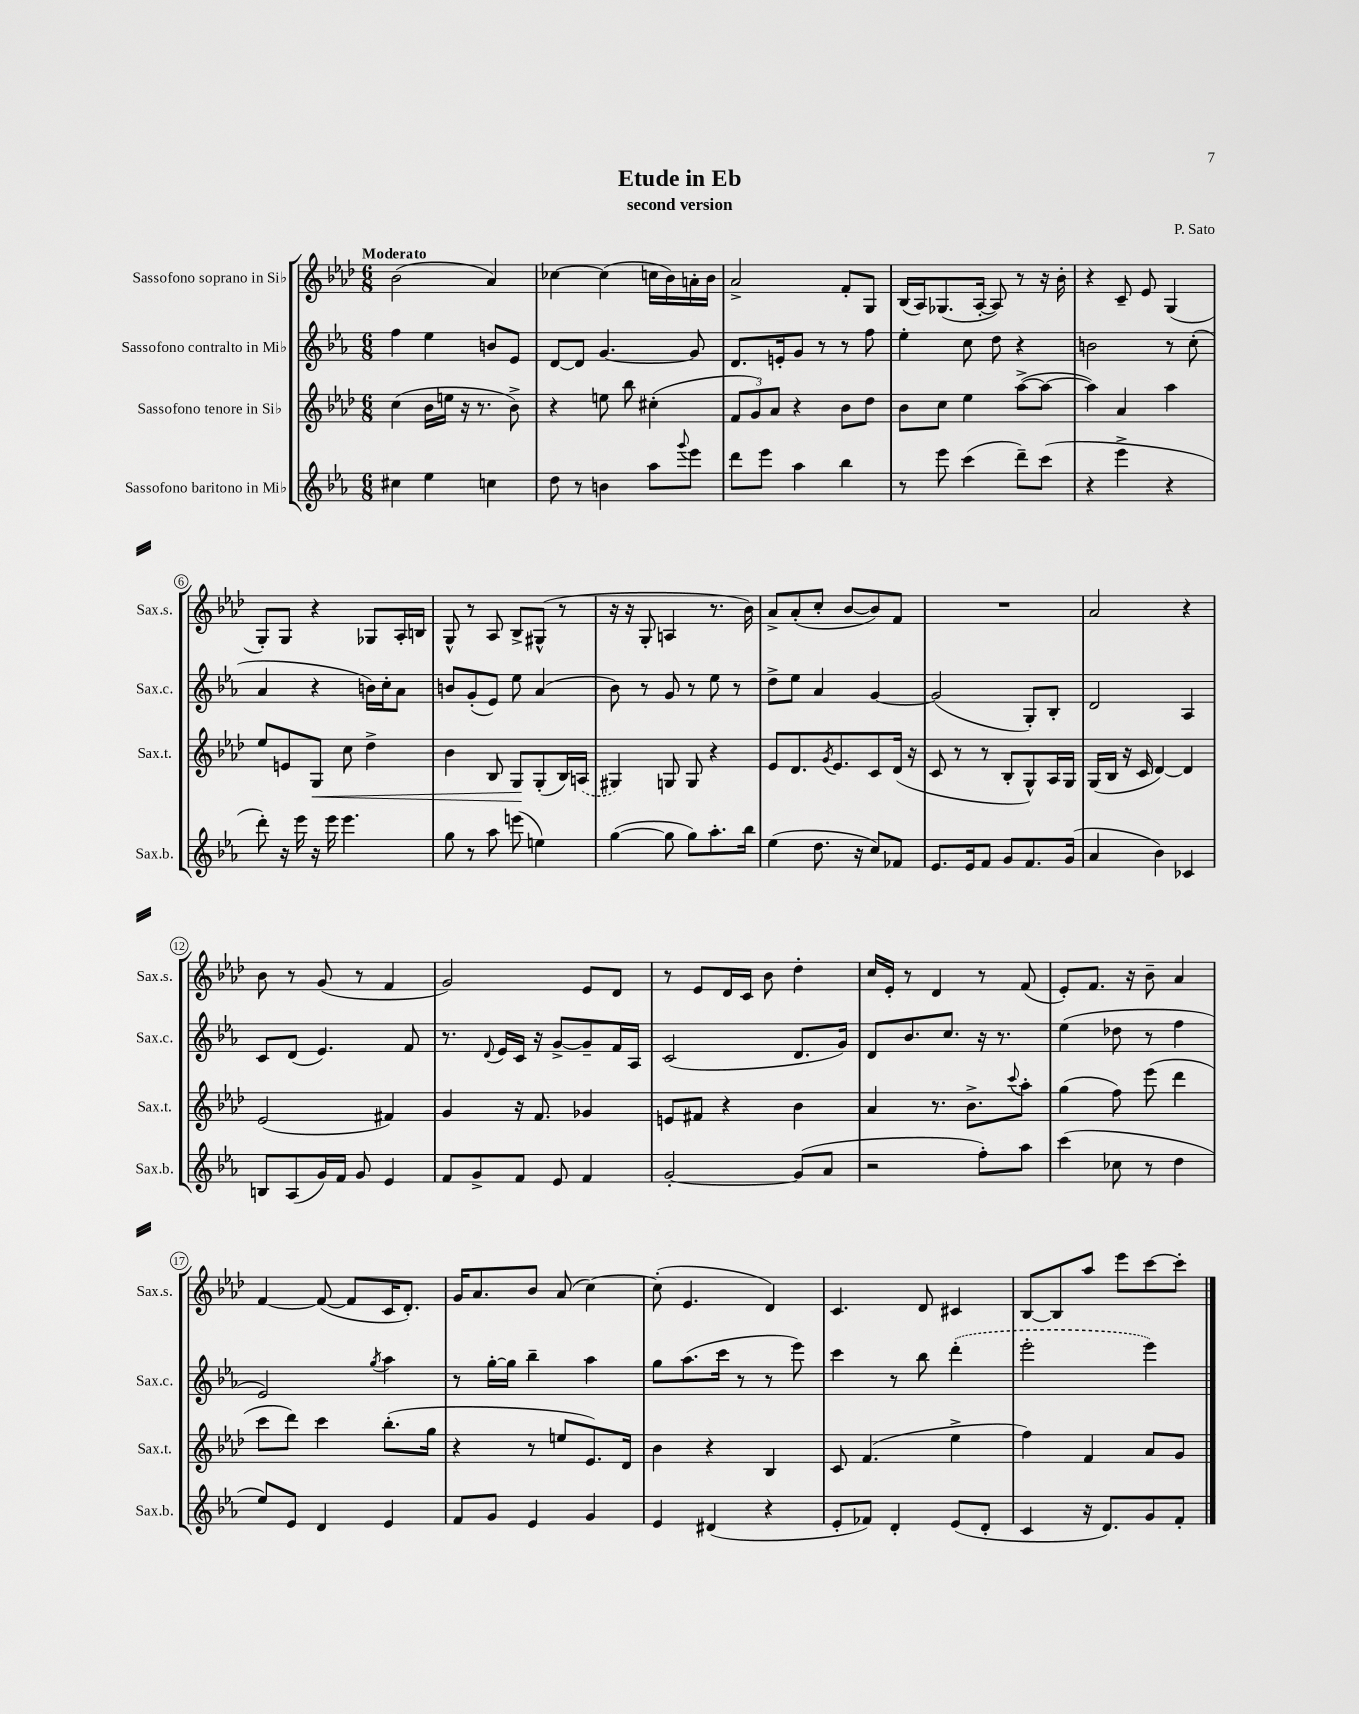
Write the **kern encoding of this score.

**kern	**kern	**dynam	**kern	**kern
*part4	*part3	*part3	*part2	*part1
*staff4	*staff3	*staff3	*staff2	*staff1
*I"Sassofono baritono in Mi♭	*I"Sassofono tenore in Si♭	*	*I"Sassofono contralto in Mi♭	*I"Sassofono soprano in Si♭
*I'Sax.b.	*I'Sax.t.	*	*I'Sax.c.	*I'Sax.s.
*clefG2	*clefG2	*	*clefG2	*clefG2
*k[b-e-a-]	*k[b-e-a-d-]	*	*k[b-e-a-]	*k[b-e-a-d-]
*M6/8	*M6/8	*	*M6/8	*M6/8
=1	=1	=1	=1	=1
!	!	!	!	!LO:TX:a:B:t=Moderato
4cc#X\	(4cc\	.	4ff\	(2b-\
4ee-\	16b-\LL	.	4ee-\	.
.	16een\JJ	.	.	.
.	16r	.	.	.
.	8.r	.	.	.
4ccn\	.	.	8bn/L	4a-/)
.	8b-^\)	.	8e-/J	.
=2	=2	=2	=2	=2
8dd\	4r	.	[8d/L	[4cc-X\
8r	.	.	8d/J]	.
4bn\	8een\	.	[4.g/	(4cc-\]
.	8bb-\	.	.	.
8aa-\L	(4cc#X'\	.	.	16ccn\LL
.	.	.	.	16b-\)
8qqggg/	.	.	.	.
8eee-\J	.	.	8g/]	16an'\
.	.	.	.	16b-\JJ
=3	=3	=3	=3	=3
8ddd\L	12f/L	.	8.d/L	2a-^/
.	12g/)	.	.	.
8eee-\J	.	.	.	.
.	12a-/J	.	.	.
.	.	.	16en'/k	.
4aa-\	4r	.	8g/J	.
.	.	.	8r	.
4bb-\	8b-\L	.	8r	8f'/L
.	8dd-\J	.	8ff\	8G/J
=4	=4	=4	=4	=4
8r	8b-\L	.	4ee-'\	(16B-/LL
.	.	.	.	16A-/J)
8eee-\	8cc\J	.	.	(8.G-X/
(4ccc\	4ee-\	.	8cc\	.
.	.	.	.	[16A-'/Jk
.	.	.	8dd\	8A-/])
8ddd~\L)	([8aa-^\L	.	4r	8r
(8ccc\J	8aa-\J_	.	.	16r
.	.	.	.	16b-'\
=5	=5	=5	=5	=5
4r	4aa-\])	.	2bn\	4r
4eee-^\	4a-/	.	.	8c~/
.	.	.	.	8e-/
4r	4aa-\	.	8r	(4G/
.	.	.	(8cc'\	.
!!LO:LB:g=z
=6	=6	=6	=6	=6
8ddd'\)	8ee-/L	.	4a-/	8G'/L)
16r	8en/	.	.	8G/J
16eee-\	.	.	.	.
!	!	!LO:HP:b	!	!
16r	8G/J	<	4r	4r
16eee-\	.	.	.	.
4.eee-\	8cc\	.	.	.
.	4dd-^\	.	16bn\LL)	8G-X/L
.	.	.	16cc'\J	.
.	.	.	8a-\J	16A-'/L
.	.	.	.	16Bn/JJ
=7	=7	=7	=7	=7
8gg\	4b-\	.	8bn/L	8G^^/
8r	.	.	(8g'/	8r
8aa-\	8B-/	.	8e-/J)	8A-/
(8eeen\	8G/L	.	8ee-\	8B-^/L
4een\)	(8G'/	[	(4a-/	(8G#X^^/J
.	16B-/L)	.	.	8r
.	(16An/JJ	.	.	.
=8	=8	=8	=8	=8
([4gg\	4G#X/)	.	8b-\)	16r
.	.	.	.	16r
.	.	.	8r	8G'/
8gg\]	8Gn/	.	8g/	4An/
8gg\L)	8G/	.	8r	.
8.aa-'\	4r	.	8ee-\	8.r
.	.	.	8r	.
16bb-\Jk	.	.	.	16b-\)
=9	=9	=9	=9	=9
(4ee-\	8e-/L	.	8dd^\L	8a-^/L
.	8.d-/	.	8ee-\J	(8a-'/
8.dd\	.	.	4a-/	8cc'/J
.	8qg/	.	.	.
.	8.e-/	.	.	.
.	.	.	.	[8b-/L
16r	.	.	.	.
8cc/L)	8c/	.	[4g/	8b-/])
8f-X/J	(16d-/Jk	.	.	8f/J
.	16r	.	.	.
=10	=10	=10	=10	=10
8.e-/L	8c/	.	(2g/]	2.r
.	8r	.	.	.
16e-/k	.	.	.	.
8f/J	8r	.	.	.
8g/L	8B-'/L	.	.	.
8.f/	8G^^/)	.	8G'/L)	.
.	16A-/L	.	8B-'/J	.
(16g/Jk	16G/JJ	.	.	.
=11	=11	=11	=11	=11
4a-/	(16G/LL	.	2d/	2a-/
.	16B-/JJ	.	.	.
.	16r	.	.	.
.	16c/	.	.	.
4b-\)	[4d-/)	.	.	.
4c-X/	4d-/]	.	4A-/	4r
!!LO:LB:g=z
=12	=12	=12	=12	=12
8Bn/L	(2e-/	.	8c/L	8b-\
(8A-/	.	.	(8d/J	8r
16g/L)	.	.	4.e-/)	(8g/
16f/JJ	.	.	.	.
8g/	.	.	.	8r
4e-/	4f#X/)	.	.	4f/
.	.	.	8f/	.
=13	=13	=13	=13	=13
8f/L	4g/	.	8.r	2g/)
8g^/	.	.	.	.
.	.	.	8qqd/	.
.	.	.	16e-/LL	.
8f/J	16r	.	16c/JJ	.
.	8.f/	.	16r	.
8e-/	.	.	[8g^/L	.
4f/	4g-X/	.	8g~/]	8e-/L
.	.	.	16f/L	8d-/J
.	.	.	16A-/JJ	.
=14	=14	=14	=14	=14
[2g'/	8en/L	.	(2c/	8r
.	8f#X/J	.	.	8e-/L
.	4r	.	.	16d-/L
.	.	.	.	16c/JJ
.	.	.	.	8b-\
(8g/L]	4b-\	.	8.d/L	4dd-'\
8a-/J	.	.	.	.
.	.	.	16g/Jk)	.
=15	=15	=15	=15	=15
2r	4a-/	.	8d/L	16cc/LL
.	.	.	.	16e-'/JJ
.	.	.	8.b-/	8r
.	8.r	.	.	4d-/
.	.	.	8.cc/J	.
.	8.b-^\L	.	.	.
8ff'\L)	.	.	16r	8r
.	.	.	8.r	.
.	8qqccc/	.	.	.
8aa-\J	8aa-'\J	.	.	(8f/
=16	=16	=16	=16	=16
(4ccc\	(4gg\	.	(4ee-\	8e-'/L)
.	.	.	.	8.f/J
8cc-X\	8ff\)	.	8dd-X\	.
.	.	.	.	16r
8r	(8eee-\	.	8r	8b-~\
4dd\	4ddd-\	.	4ff\	4a-/
!!LO:LB:g=z
=17	=17	=17	=17	=17
8ee-/L)	8ccc\L	.	2e-/)	[4f/
8e-/J	8ddd-\J)	.	.	.
4d/	4ccc\	.	.	(8f/_
.	.	.	.	8f/L]
.	.	.	8qgg/	.
4e-/	(8.bb-'\L	.	4aa-\	16c/K
.	.	.	.	8.d-'/J)
.	16gg\Jk	.	.	.
=18	=18	=18	=18	=18
8f/L	4r	.	8r	16g/KL
.	.	.	.	8.a-/
8g/J	.	.	[16gg'\LL	.
.	.	.	16gg\JJ]	.
4e-/	8r	.	4bb-~\	8b-/J
.	8een/L	.	.	(8a-/
4g/	8.e-/)	.	4aa-\	[4cc\)
.	16d-/Jk	.	.	.
=19	=19	=19	=19	=19
4e-/	4b-\	.	8gg\L	(8cc'\]
.	.	.	(8.aa-\	4.e-/
(4d#X/	4r	.	.	.
.	.	.	16ccc\Jk	.
.	.	.	8r	.
4r	4B-/	.	8r	4d-/)
.	.	.	8eee-\)	.
=20	=20	=20	=20	=20
8e-'/L	8c/	.	4ccc\	4.c/
8f-X/J)	(4.f/	.	.	.
4d'/	.	.	8r	.
.	.	.	8bb-\	8d-/
(8e-/L	4ee-^\	.	(4ddd'\	4c#X/
8d'/J	.	.	.	.
=21	=21	=21	=21	=21
4c/	4ff\)	.	2eee-'\	[8B-/L
.	.	.	.	8B-/]
16r	4f/	.	.	8aa-/J
8.d/L)	.	.	.	.
.	.	.	.	8eee-\L
8g/	8a-/L	.	4eee-\)	[8ccc\
8f'/J	8g/J	.	.	8ccc'\J]
==	==	==	==	==
*-	*-	*-	*-	*-
